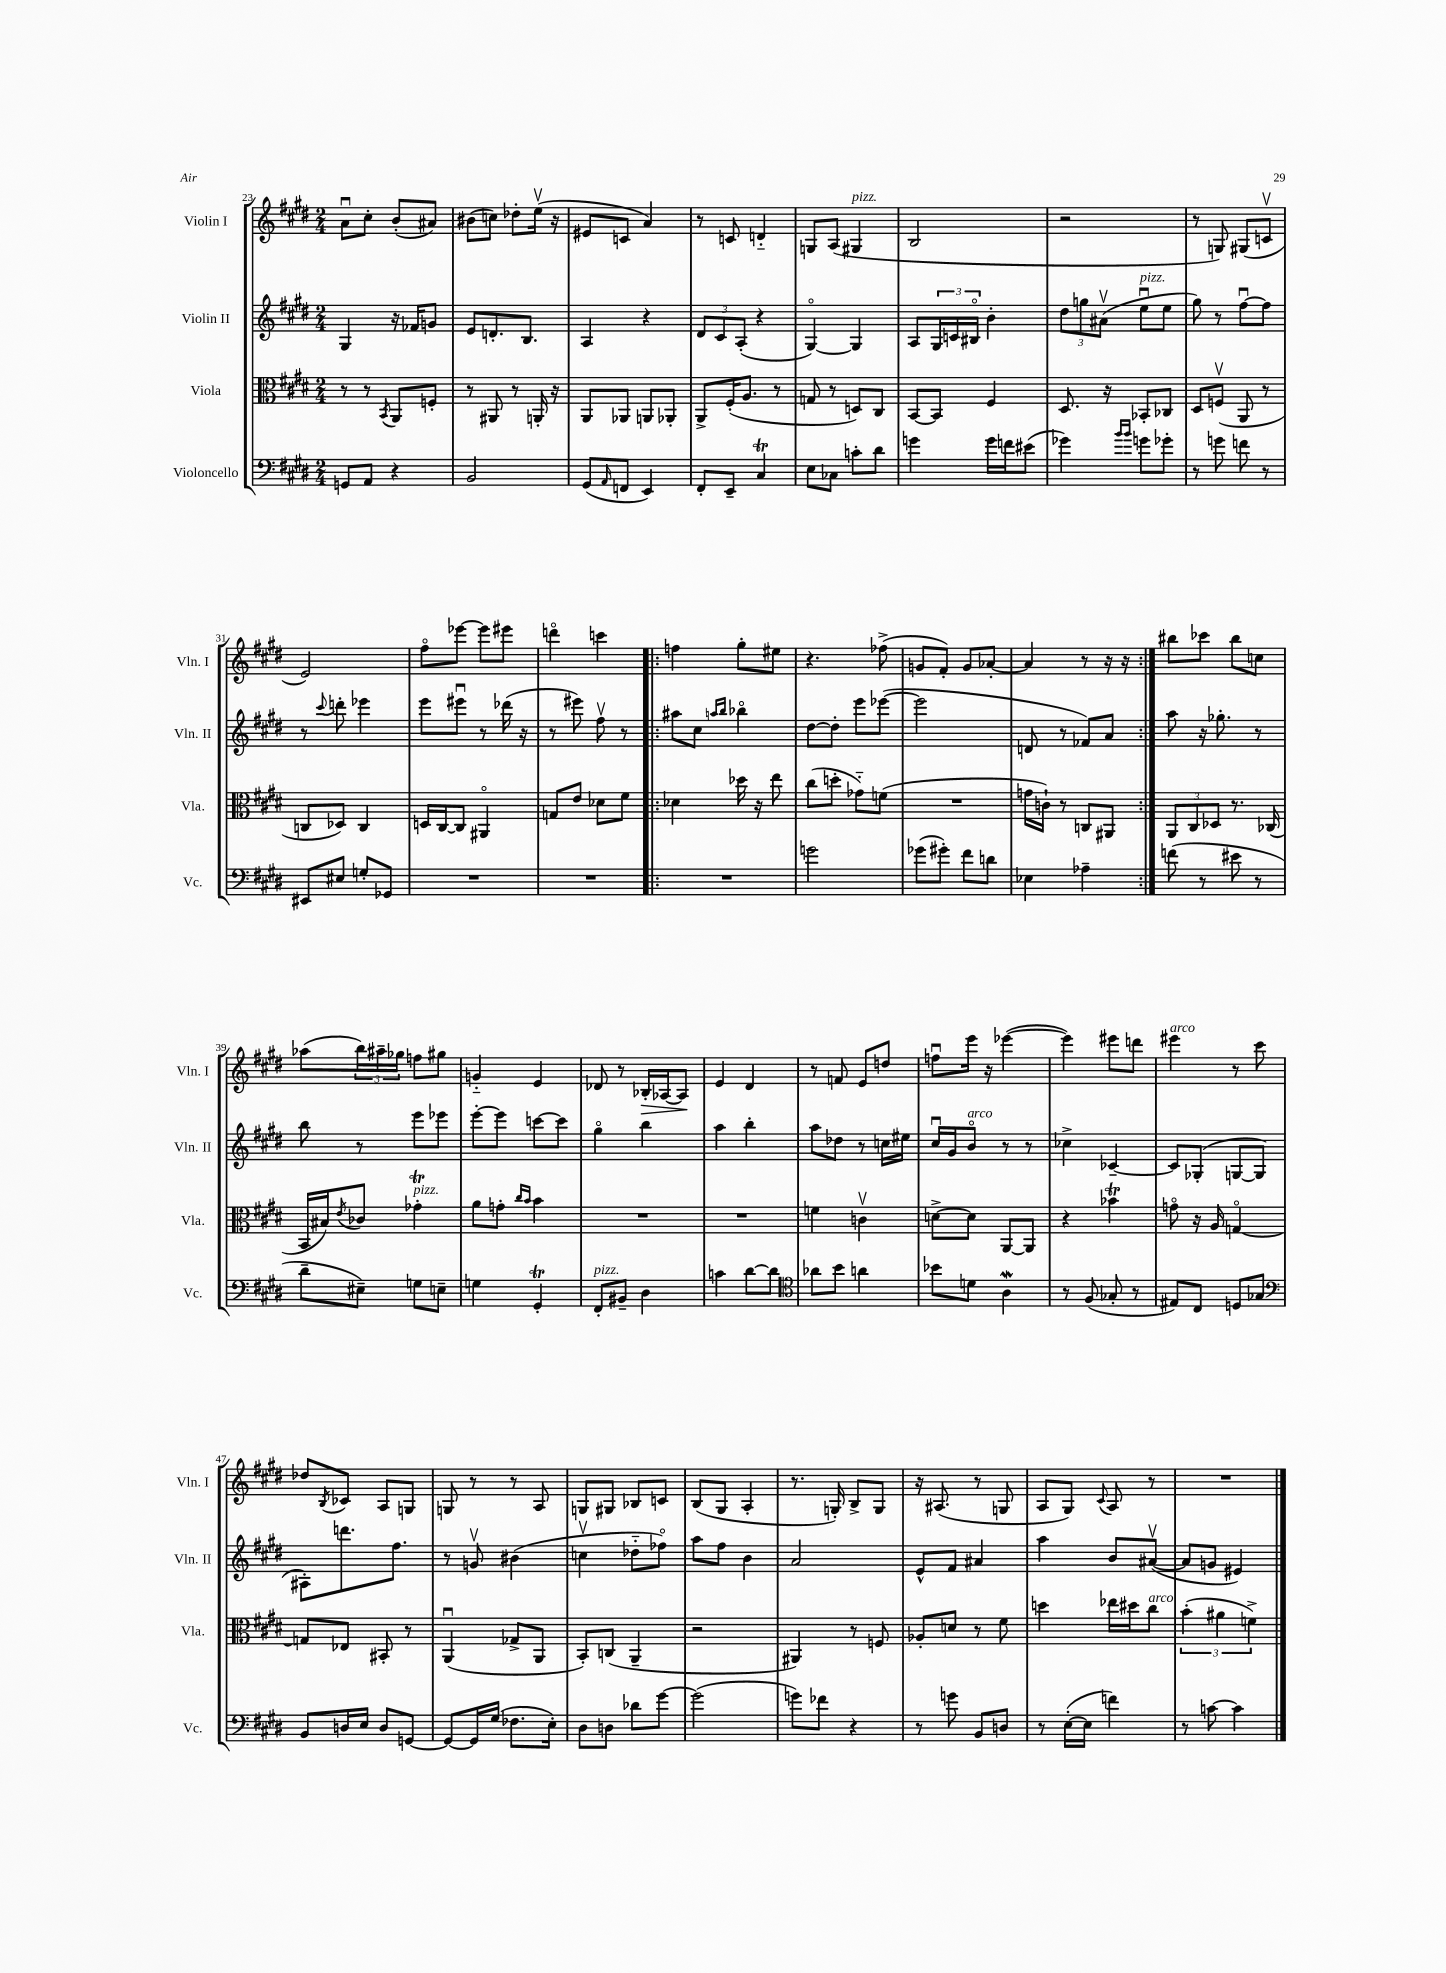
<<
\new StaffGroup <<
\new Staff = "s0" \with { instrumentName = "Violin I" shortInstrumentName = "Vln. I" } {
    \clef treble \key e \major \numericTimeSignature \time 2/4
    a'8\downbow cis''8-. b'8-.( ais'8) |
    bis'8( c''8) des''8-. e''16\upbow( r16 |
    eis'8 c'8 a'4) |
    r8 c'8 d'4-_ |
    g8 a8( gis4^\markup { \italic "pizz." } |
    b2 |
    r2 |
    r8 g8) gis8( c'8\upbow |
    e'2) |
    fis''8\flageolet ees'''8~ ees'''8 eis'''8 |
    d'''4\flageolet c'''4 |
    \repeat volta 2 { f''4 gis''8-. eis''8 |
    r4. fes''8->( |
    g'8 fis'8-.) g'8 aes'8~-. |
    aes'4 r8 r16 r16 | }
    bis''8 ces'''8 bis''8 c''8 |
    aes''8( \tuplet 3/2 { b''16) ais''16-- ges''16 } f''8 gis''8 |
    g'4-_ e'4 |
    des'8 r8 bes16-.\> aes16~ aes8\! |
    e'4 dis'4 |
    r8 f'8 e'8 d''8 |
    f''8\downbow e'''16 r16 ees'''4~( |
    ees'''4) eis'''8 d'''8 |
    eis'''4^\markup { \italic "arco" } r8 cis'''8 |
    des''8 \acciaccatura { b8 } ces'8 a8 g8 |
    g8 r8 r8 a8 |
    g8 gis8 bes8 c'8 |
    b8( gis8 a4-. |
    r8. g16-.) b8-> g8 |
    r16 ais8.( r8 g8 |
    a8 gis8) \appoggiatura { cis'8 } a8 r8 |
    R2 \bar "|." |
}
\new Staff = "s1" \with { instrumentName = "Violin II" shortInstrumentName = "Vln. II" } {
    \clef treble \key e \major \numericTimeSignature \time 2/4
    gis4 r16 fes'16 g'8 |
    e'8 d'8.-. b8. |
    a4 r4 |
    \tuplet 3/2 { dis'8 cis'8 a8-.( } r4 |
    gis4~\flageolet) gis4 |
    a8 \tuplet 3/2 { gis16 c'16 bis16\flageolet } b'4-. |
    \tuplet 3/2 { dis''8 g''8 ais'8\upbow( } e''8\downbow^\markup { \italic "pizz." } e''8 |
    gis''8) r8 fis''8~\downbow fis''8 |
    r8 \appoggiatura { cis'''8 } d'''8-. ees'''4 |
    e'''8 eis'''8\downbow r8 des'''16( r16 |
    r8 eis'''8) fis''8\upbow r8 |
    \repeat volta 2 { ais''8 cis''8 \grace { a''16 b''16 } bes''4\flageolet |
    dis''8~ dis''8-. e'''8 ees'''8~( |
    ees'''2 |
    d'8 r8 fes'8) a'8 | }
    a''8 r16 ges''8.-. r8 |
    b''8 r8 e'''8 ees'''8 |
    e'''8~-. e'''8 c'''8~ c'''8 |
    gis''4\flageolet b''4 |
    a''4 b''4-. |
    a''8 des''8 r8 c''16 eis''16 |
    cis''16\downbow gis'16 b'8\flageolet^\markup { \italic "arco" } r8 r8 |
    ces''4-> ces'4~-- |
    ces'8 ges8-.( g8~ g8 |
    ais8-.) d'''8. fis''8. |
    r8 g'8\upbow bis'4( |
    c''4\upbow des''8-_ fes''8\flageolet) |
    a''8 fis''8 b'4 |
    a'2 |
    e'8-^ fis'8 ais'4 |
    a''4 b'8 ais'8~\upbow( |
    ais'8 g'8 eis'4) \bar "|." |
}
\new Staff = "s2" \with { instrumentName = "Viola" shortInstrumentName = "Vla." } {
    \clef alto \key e \major \numericTimeSignature \time 2/4
    r8 r8 \acciaccatura { b,8 } a,8 f8-. |
    r8 ais,8 r8 a,16-. r16 |
    a,8 aes,8 a,8 aes,8-. |
    a,8-> fis16-.( a8. r8 |
    g8 r8 d8) cis8 |
    b,8~ b,8 fis4 |
    dis8. r16 bes,8-. ces8 |
    dis8 f8\upbow( a,8 r8 |
    c8 des8) c4 |
    d16 cis16~ cis8 ais,4\flageolet |
    g8 e'8 des'8 fis'8 |
    \repeat volta 2 { des'4 des''16 r16 e''8 |
    cis''8( d''8-. ges'8-_) f'8( |
    R2 |
    g'16 c'16-!) r8 c8 ais,8 | }
    \tuplet 3/2 { a,8 cis8 des8 } r8. ces16( |
    b,16 bis16) \acciaccatura { e'8 } ces'8 ges'4-.\trill^\markup { \italic "pizz." } |
    a'8 g'8-. \grace { cis''16 b'16 } b'4 |
    R2 |
    R2 |
    f'4 c'4\upbow |
    d'8~-> d'8 a,8~ a,8 |
    r4 bes'4\trill |
    g'8\flageolet r16 a16 g4~\flageolet |
    g8 ees8 bis,8-. r8 |
    a,4\downbow( ges8-> a,8 |
    b,8-.) c8( a,4-- |
    r2 |
    ais,4) r8 f8 |
    aes8-. d'8 r8 fis'8 |
    d''4 ees''16 dis''16 cis''8^\markup { \italic "arco" } |
    \tuplet 3/2 { b'4-.( ais'4 f'4->) } \bar "|." |
}
\new Staff = "s3" \with { instrumentName = "Violoncello" shortInstrumentName = "Vc." } {
    \clef bass \key e \major \numericTimeSignature \time 2/4
    g,8 a,8 r4 |
    b,2 |
    gis,8( \grace { a,16 } f,8 e,4) |
    fis,8-. e,8-- cis4\trill |
    e8 ces8 c'8-. dis'8 |
    g'4 g'16 f'16 eis'8( |
    ges'4) \grace { b'16 b'16 } g'8 ges'8-. |
    r8 g'8 f'8 r8 |
    eis,8 eis8 g8-. ges,8 |
    R2 |
    R2 |
    \repeat volta 2 { R2 |
    g'2 |
    ges'8( gis'8-.) fis'8 d'8 |
    ees4 aes4-- | }
    f'8( r8 eis'8 r8 |
    dis'8-- eis8--) g8 e8-- |
    g4 gis,4-.\trill |
    fis,8-.^\markup { \italic "pizz." } bis,8-- dis4 |
    c'4 dis'8~ dis'8 |
    \clef tenor aes'8 b'8 a'4 |
    bes'8 d'8 a4\mordent |
    r8 fis8( ges8-. r8 |
    eis8) cis8 d8 ges8 |
    \clef bass b,8 d16 e16 d8 g,8~ |
    g,8~ g,16 gis16( fes8. e16-.) |
    dis8 d8 des'8 gis'8~ |
    gis'2( |
    g'8) fes'8 r4 |
    r8 g'8 b,8 d8 |
    r8 e16~-.( e16 f'4) |
    r8 c'8~ c'4 \bar "|." |
}
>>
>>
\layout { \context { \Score currentBarNumber = #23 } }
